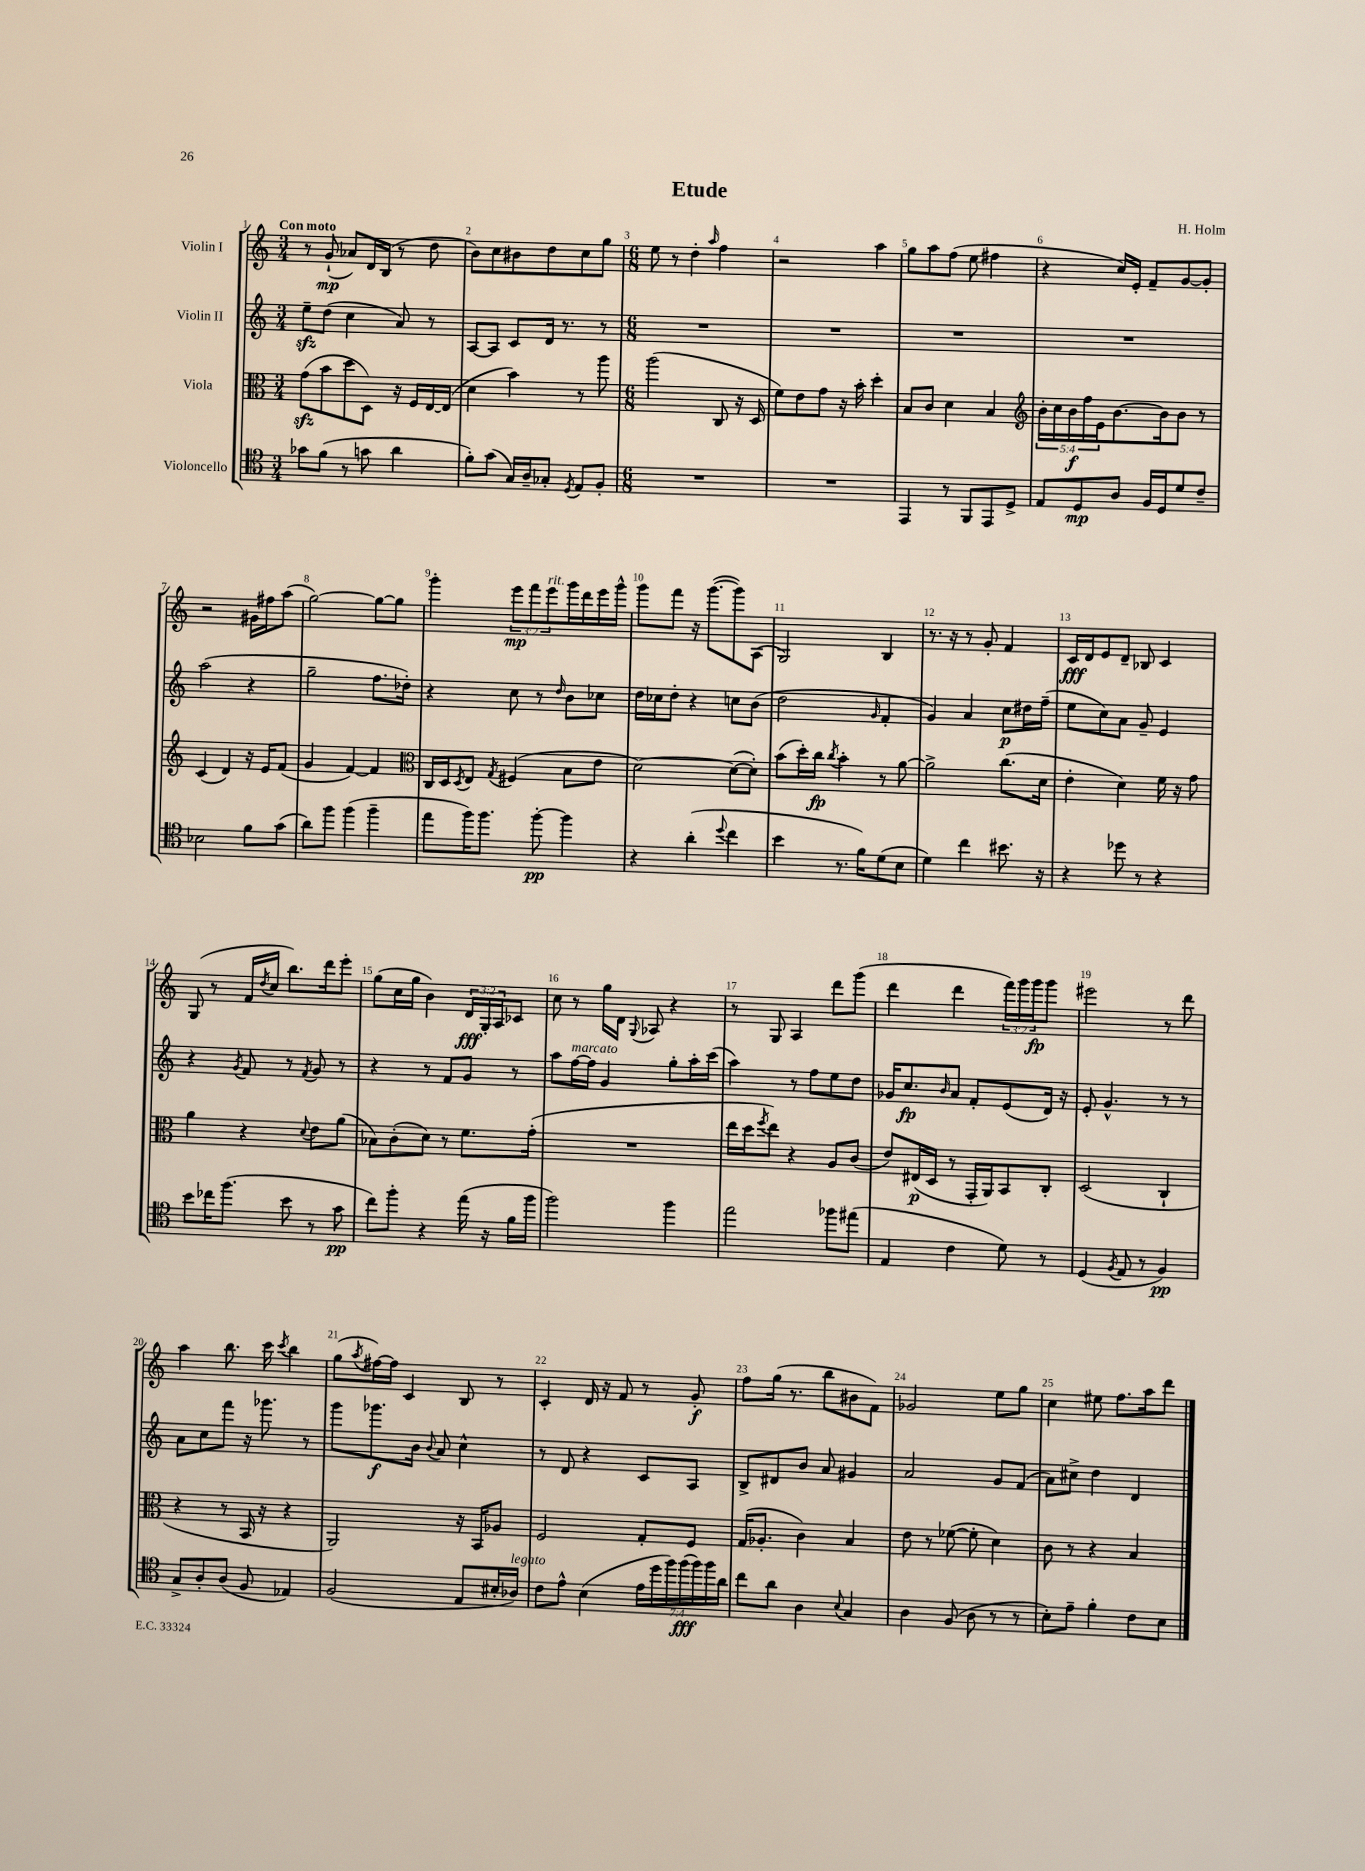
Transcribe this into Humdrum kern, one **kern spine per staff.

**kern	**dynam	**kern	**dynam	**kern	**dynam	**kern	**dynam
*part4	*part4	*part3	*part3	*part2	*part2	*part1	*part1
*staff4	*staff4	*staff3	*staff3	*staff2	*staff2	*staff1	*staff1
*I"Violoncello	*	*I"Viola	*	*I"Violin II	*	*I"Violin I	*
*clefC4	*	*clefC3	*	*clefG2	*	*clefG2	*
*k[]	*	*k[]	*	*k[]	*	*k[]	*
*M3/4	*	*M3/4	*	*M3/4	*	*M3/4	*
=1	=1	=1	=1	=1	=1	=1	=1
!	!	!	!	!	!	!LO:TX:a:B:t=Con moto	!
8g-X\L	.	(8gzz\L	.	8eezz~\L	.	8r	.
(8f\J	.	8b\	.	(8dd\J	.	(8g`/	mp
8r	.	8dd\	.	4cc\	.	8a-X/L)	.
8gn\	.	8D\J)	.	.	.	16d/L	.
.	.	.	.	.	.	(16B/JJ	.
4a\	.	16r	.	8a/)	.	8r	.
.	.	16F/LL	.	.	.	.	.
.	.	[16E/	.	8r	.	8dd\	.
.	.	(16E/JJ]	.	.	.	.	.
=2	=2	=2	=2	=2	=2	=2	=2
8f'\L)	.	4d\	.	[8A/L	.	8b\L)	.
(8g\J	.	.	.	8A/J]	.	8cc\	.
16G/LL)	.	4b\)	.	8c/L	.	8b#X\	.
16A~/J	.	.	.	.	.	.	.
8G-X'/J	.	.	.	16d/Jk	.	8dd\	.
.	.	.	.	8.r	.	.	.
8qD/	.	.	.	.	.	.	.
8E/L	.	8r	.	.	.	8cc\	.
8F'/J	.	8aa\	.	8r	.	8gg\J	.
=3	=3	=3	=3	=3	=3	=3	=3
*M6/8	*	*M6/8	*	*M6/8	*	*M6/8	*
2.r	.	(2aa\	.	2.r	.	8ee\	.
.	.	.	.	.	.	8r	.
.	.	.	.	.	.	4dd'\	.
.	.	.	.	.	.	16qqaa/	.
.	.	8C/	.	.	.	4ff\	.
.	.	16r	.	.	.	.	.
.	.	16D/	.	.	.	.	.
=4	=4	=4	=4	=4	=4	=4	=4
2.r	.	8f\L)	.	2.r	.	2r	.
.	.	8e\	.	.	.	.	.
.	.	8g\J	.	.	.	.	.
.	.	16r	.	.	.	.	.
.	.	16b'\	.	.	.	.	.
.	.	4dd'\	.	.	.	4aa\	.
=5	=5	=5	=5	=5	=5	=5	=5
4EE/	.	8B/L	.	2.r	.	8gg\L	.
.	.	8c/J	.	.	.	8aa\	.
8r	.	4d\	.	.	.	(8ff\J	.
8FF/L	.	.	.	.	.	8ee\	.
8EE/	.	4B/	.	.	.	4ff#X\	.
8D^/J	.	.	.	.	.	.	.
=6	=6	=6	=6	=6	=6	=6	=6
*	*	*clefG2	*	*	*	*	*
8E/L	.	20b'\LL	.	2.r	.	4r	.
.	.	20cc\	.	.	.	.	.
.	.	20b\	f	.	.	.	.
8D/	mp	.	.	.	.	.	.
.	.	20ff\	.	.	.	.	.
.	.	20e\J	.	.	.	.	.
8A/J	.	[8.b\	.	.	.	16cc/LL)	.
.	.	.	.	.	.	16e'/JJ	.
16F/LL	.	.	.	.	.	8f~/L	.
16D/J	.	16b\k]	.	.	.	.	.
8d/	.	8b\J	.	.	.	[8g/	.
8c~/J	.	8r	.	.	.	8g'/J]	.
!!LO:LB:g=z
=7	=7	=7	=7	=7	=7	=7	=7
2B-X\	.	(4c/	.	(2aa\	.	2r	.
.	.	4d/)	.	.	.	.	.
8f\L	.	16r	.	4r	.	16g#X\LL	.
.	.	16e/KL	.	.	.	16ff#X\J	.
(8g\J	.	(8f/J	.	.	.	(8aa\J	.
=8	=8	=8	=8	=8	=8	=8	=8
8a\L)	.	4g/	.	2gg~\	.	[2gg\)	.
8ff\J	.	.	.	.	.	.	.
(4ff\	.	[4f/)	.	.	.	.	.
4ff~\	.	4f/]	.	8.ff\L	.	8gg\L_	.
.	.	.	.	.	.	8gg\J]	.
.	.	.	.	16dd-X'\Jk)	.	.	.
=9	=9	=9	=9	=9	=9	=9	=9
*	*	*clefC3	*	*	*	*	*
8ee\L	.	16C/LL	.	4r	.	4ggg'\	.
.	.	16D/J	.	.	.	.	.
.	.	8qD/	.	.	.	.	.
16ff\K)	.	8E/J	.	.	.	.	.
8.ff\J	.	.	.	.	.	.	.
.	.	8qG/	.	.	.	.	.
.	.	(4F#X/	.	8cc\	.	12eee\L	mp
.	.	.	.	.	.	12fff\	.
[8ff'\	pp	.	.	8r	.	.	.
!	!	!	!	!	!	!LO:TX:a:i:t=rit.	!
.	.	.	.	.	.	12eee\	.
.	.	.	.	16qqdd/	.	.	.
4ff\]	.	8B\L	.	8b\L	.	16ggg\L	.
.	.	.	.	.	.	16ddd\	.
.	.	8e\J	.	8cc-X\J	.	16eee\	.
.	.	.	.	.	.	16ggg^^\JJ	.
=10	=10	=10	=10	=10	=10	=10	=10
4r	.	[2d\)	.	16dd\LL	.	8ggg\L	.
.	.	.	.	16cc-X\J	.	.	.
.	.	.	.	8dd'\J	.	8fff\J	.
(4a'\	.	.	.	4r	.	16r	.
.	.	.	.	.	.	([8.ggg\L	.
8qqdd/	.	.	.	.	.	.	.
4cc\	.	(8d\L_	.	8ccn\L	.	8ggg\])	.
.	.	8d'\J])	.	(8b\J	.	(8A\J	.
=11	=11	=11	=11	=11	=11	=11	=11
4b\	.	(8b\L	.	2dd\	.	2G/)	.
.	.	16dd'\L)	.	.	.	.	.
.	.	16cc\JJ	fp	.	.	.	.
.	.	8qcc/	.	.	.	.	.
8.r	.	4b'\	.	.	.	.	.
16f\KL)	.	.	.	.	.	.	.
.	.	.	.	16qqg/	.	.	.
(8d\	.	8r	.	4f'/	.	4B/	.
8B\J	.	[8a\	.	.	.	.	.
=12	=12	=12	=12	=12	=12	=12	=12
4d\)	.	2a^\]	.	4g/)	.	8.r	.
.	.	.	.	.	.	16r	.
4cc\	.	.	.	4a/	.	8r	.
.	.	.	.	.	.	8g'/	.
8.b#X\	.	(8.cc\L	.	8cc\L	p	4f/	.
.	.	.	.	16dd#X\L	.	.	.
16r	.	16d\Jk	.	(16ff~\JJ	.	.	.
=13	=13	=13	=13	=13	=13	=13	=13
4r	.	4e'\	.	8ee\L	.	16c/LL	fff
.	.	.	.	.	.	16d/J	.
.	.	.	.	8cc\)	.	8e/	.
8dd-X\	.	4d\)	.	8a\J	.	8d~/J	.
8r	.	.	.	8g~/	.	8B-X/	.
4r	.	16f\	.	4e/	.	4c/	.
.	.	16r	.	.	.	.	.
.	.	8g\	.	.	.	.	.
!!LO:LB:g=z
=14	=14	=14	=14	=14	=14	=14	=14
8b\L	.	4a\	.	4r	.	(8G/	.
16cc-X\K	.	.	.	.	.	8r	.
(8.ff\J	.	.	.	.	.	.	.
.	.	.	.	8qg/	.	.	.
.	.	4r	.	8f/	.	16f/LL	.
.	.	.	.	.	.	8qdd/	.
.	.	.	.	.	.	16cc/JJ	.
8b\	.	.	.	8r	.	8.bb\L)	.
.	.	8qqd/	.	8qf/	.	.	.
8r	.	8e\L	.	8g/	.	.	.
.	.	.	.	.	.	16ddd\k	.
8g\	pp	(8a\J	.	8r	.	8eee'\J	.
=15	=15	=15	=15	=15	=15	=15	=15
8cc\L)	.	8B-X\L)	.	4r	.	(8gg\L	.
8ff'\J	.	(8c'\	.	.	.	16cc\L	.
.	.	.	.	.	.	16gg\JJ	.
4r	.	8d\J)	.	8r	.	4b\)	.
.	.	8r	.	8f/L	.	.	.
(16ee\	.	8.f\L	.	8g/J	.	24d/LL	fff
.	.	.	.	.	.	24G'/	.
16r	.	.	.	.	.	.	.
.	.	.	.	.	.	24A/J	.
16f\LL	.	.	.	8r	.	8c-X/J	.
16ff\JJ	.	(16g'\Jk	.	.	.	.	.
=16	=16	=16	=16	=16	=16	=16	=16
2ff\)	.	2.r	.	8aa\L	.	8cc\	.
!	!	!	!	!LO:TX:a:i:t=marcato	!	!	!
.	.	.	.	[16ff\L	.	8r	.
.	.	.	.	16ff\JJ]	.	.	.
.	.	.	.	4g/	.	16gg\LL	.
.	.	.	.	.	.	16d\JJ	.
.	.	.	.	.	.	8qqG/	.
.	.	.	.	.	.	8A-X/	.
4ff\	.	.	.	8gg'\L	.	4r	.
.	.	.	.	16aa'\L	.	.	.
.	.	.	.	(16ccc\JJ	.	.	.
=17	=17	=17	=17	=17	=17	=17	=17
2ee\	.	16ee\LL	.	4aa\)	.	8r	.
.	.	16dd\J	.	.	.	.	.
.	.	8qff/	.	.	.	.	.
.	.	8ee\J)	.	.	.	8G/	.
.	.	4r	.	8r	.	4A/	.
.	.	.	.	8ff\L	.	.	.
8ff-X\L	.	8A/L	.	8ee\	.	8ddd\L	.
(8ee#X\J	.	(8c/J	.	8dd\J	.	(8ggg\J	.
=18	=18	=18	=18	=18	=18	=18	=18
4E/	.	8e/L)	.	16g-X/KL	.	4ddd\	.
.	.	.	.	8.cc/	fp	.	.
.	.	(16E#X/L	p	.	.	.	.
.	.	16D/JJ	.	.	.	.	.
.	.	.	.	16qqb/	.	.	.
4c\	.	8r	.	8a/J	.	4ddd\	.
.	.	16GG'/LL	.	8f'/L	.	.	.
.	.	16AA/J)	.	.	.	.	.
8d\)	.	8BB/	.	(8e/	.	24fff\LL)	.
.	.	.	.	.	.	24ggg\	.
.	.	.	.	.	.	24ggg\J	fp
8r	.	8C'/J	.	16d/Jk)	.	8ggg\J	.
.	.	.	.	16r	.	.	.
=19	=19	=19	=19	=19	=19	=19	=19
(4D/	.	(2D/	.	8e'/	.	2eee#X\	.
.	.	.	.	4.g^^/	.	.	.
8qF/	.	.	.	.	.	.	.
8E/	.	.	.	.	.	.	.
8r	.	.	.	.	.	.	.
4F/)	pp	4C`/	.	8r	.	8r	.
.	.	.	.	8r	.	8ddd\	.
!!LO:LB:g=z
=20	=20	=20	=20	=20	=20	=20	=20
8G^/L	.	4r	.	8a\L	.	4aa\	.
8A'/	.	.	.	8cc\	.	.	.
(8A/J	.	8r	.	8fff\J	.	8.bb\	.
8F/	.	16BB/	.	16r	.	.	.
.	.	16r	.	8.ggg-X\	.	16ccc\	.
.	.	.	.	.	.	8qccc/	.
4E-X/)	.	4r	.	.	.	4bb\	.
.	.	.	.	8r	.	.	.
=21	=21	=21	=21	=21	=21	=21	=21
(2F/	.	2AA/)	.	8ggg\L	.	(8gg\L	.
.	.	.	.	.	.	8qaa/	.
.	.	.	.	8.ggg-X\	f	[16ff#X\L)	.
.	.	.	.	.	.	16ff#\JJ]	.
.	.	.	.	.	.	4c/	.
.	.	.	.	16b\Jk	.	.	.
.	.	.	.	8qqb/	.	.	.
.	.	.	.	8a/	.	.	.
8E/L	.	16r	.	4cc^^\	.	8B/	.
.	.	16BB/KL	.	.	.	.	.
16B#X'/L	.	8A-X/J	.	.	.	8r	.
!LO:TX:a:i:t=legato	!	!	!	!	!	!	!
16A-X/JJ)	.	.	.	.	.	.	.
=22	=22	=22	=22	=22	=22	=22	=22
8c\L	.	2F/	.	8r	.	4c'/	.
8e^^\J	.	.	.	8d/	.	.	.
(4B\	.	.	.	4r	.	16d/	.
.	.	.	.	.	.	16r	.
.	.	.	.	.	.	8f/	.
28e\LL	.	8G'/L	.	8c/L	.	8r	.
28dd\	.	.	.	.	.	.	.
28ff\)	.	.	.	.	.	.	.
(28ff\	fff	.	.	.	.	.	.
.	.	8F/J	.	8A/J	.	8g'/	f
28ff\)	.	.	.	.	.	.	.
28ff\	.	.	.	.	.	.	.
28a\JJ	.	.	.	.	.	.	.
=23	=23	=23	=23	=23	=23	=23	=23
8cc\L	.	(16G/KL	.	8B^/L	.	8ff\L	.
.	.	8.A-X'/J	.	.	.	.	.
8a\J	.	.	.	8d#X/	.	(16gg\Jk	.
.	.	.	.	.	.	8.r	.
4A\	.	4c\)	.	8b/J	.	.	.
.	.	.	.	8a/	.	8bb\L	.
8qqB/	.	.	.	.	.	.	.
4G/	.	4B/	.	4g#X/	.	8b#X\	.
.	.	.	.	.	.	8f\J)	.
=24	=24	=24	=24	=24	=24	=24	=24
4A\	.	8e\	.	2a/	.	2g-X/	.
.	.	8r	.	.	.	.	.
(8F/	.	([8f-X\	.	.	.	.	.
8A\	.	8f-'\]	.	.	.	.	.
8r	.	4d\)	.	8g/L	.	8ee\L	.
8r	.	.	.	(8f/J	.	8gg\J	.
=25	=25	=25	=25	=25	=25	=25	=25
8B'\L)	.	8c\	.	8a\L)	.	4cc\	.
8e~\J	.	8r	.	8cc#X^\J	.	.	.
4f'\	.	4r	.	4dd\	.	8ee#X\	.
.	.	.	.	.	.	8.ff\L	.
8c\L	.	4B/	.	4d/	.	.	.
.	.	.	.	.	.	16aa\k	.
8B\J	.	.	.	.	.	8ddd\J	.
==	==	==	==	==	==	==	==
*-	*-	*-	*-	*-	*-	*-	*-
